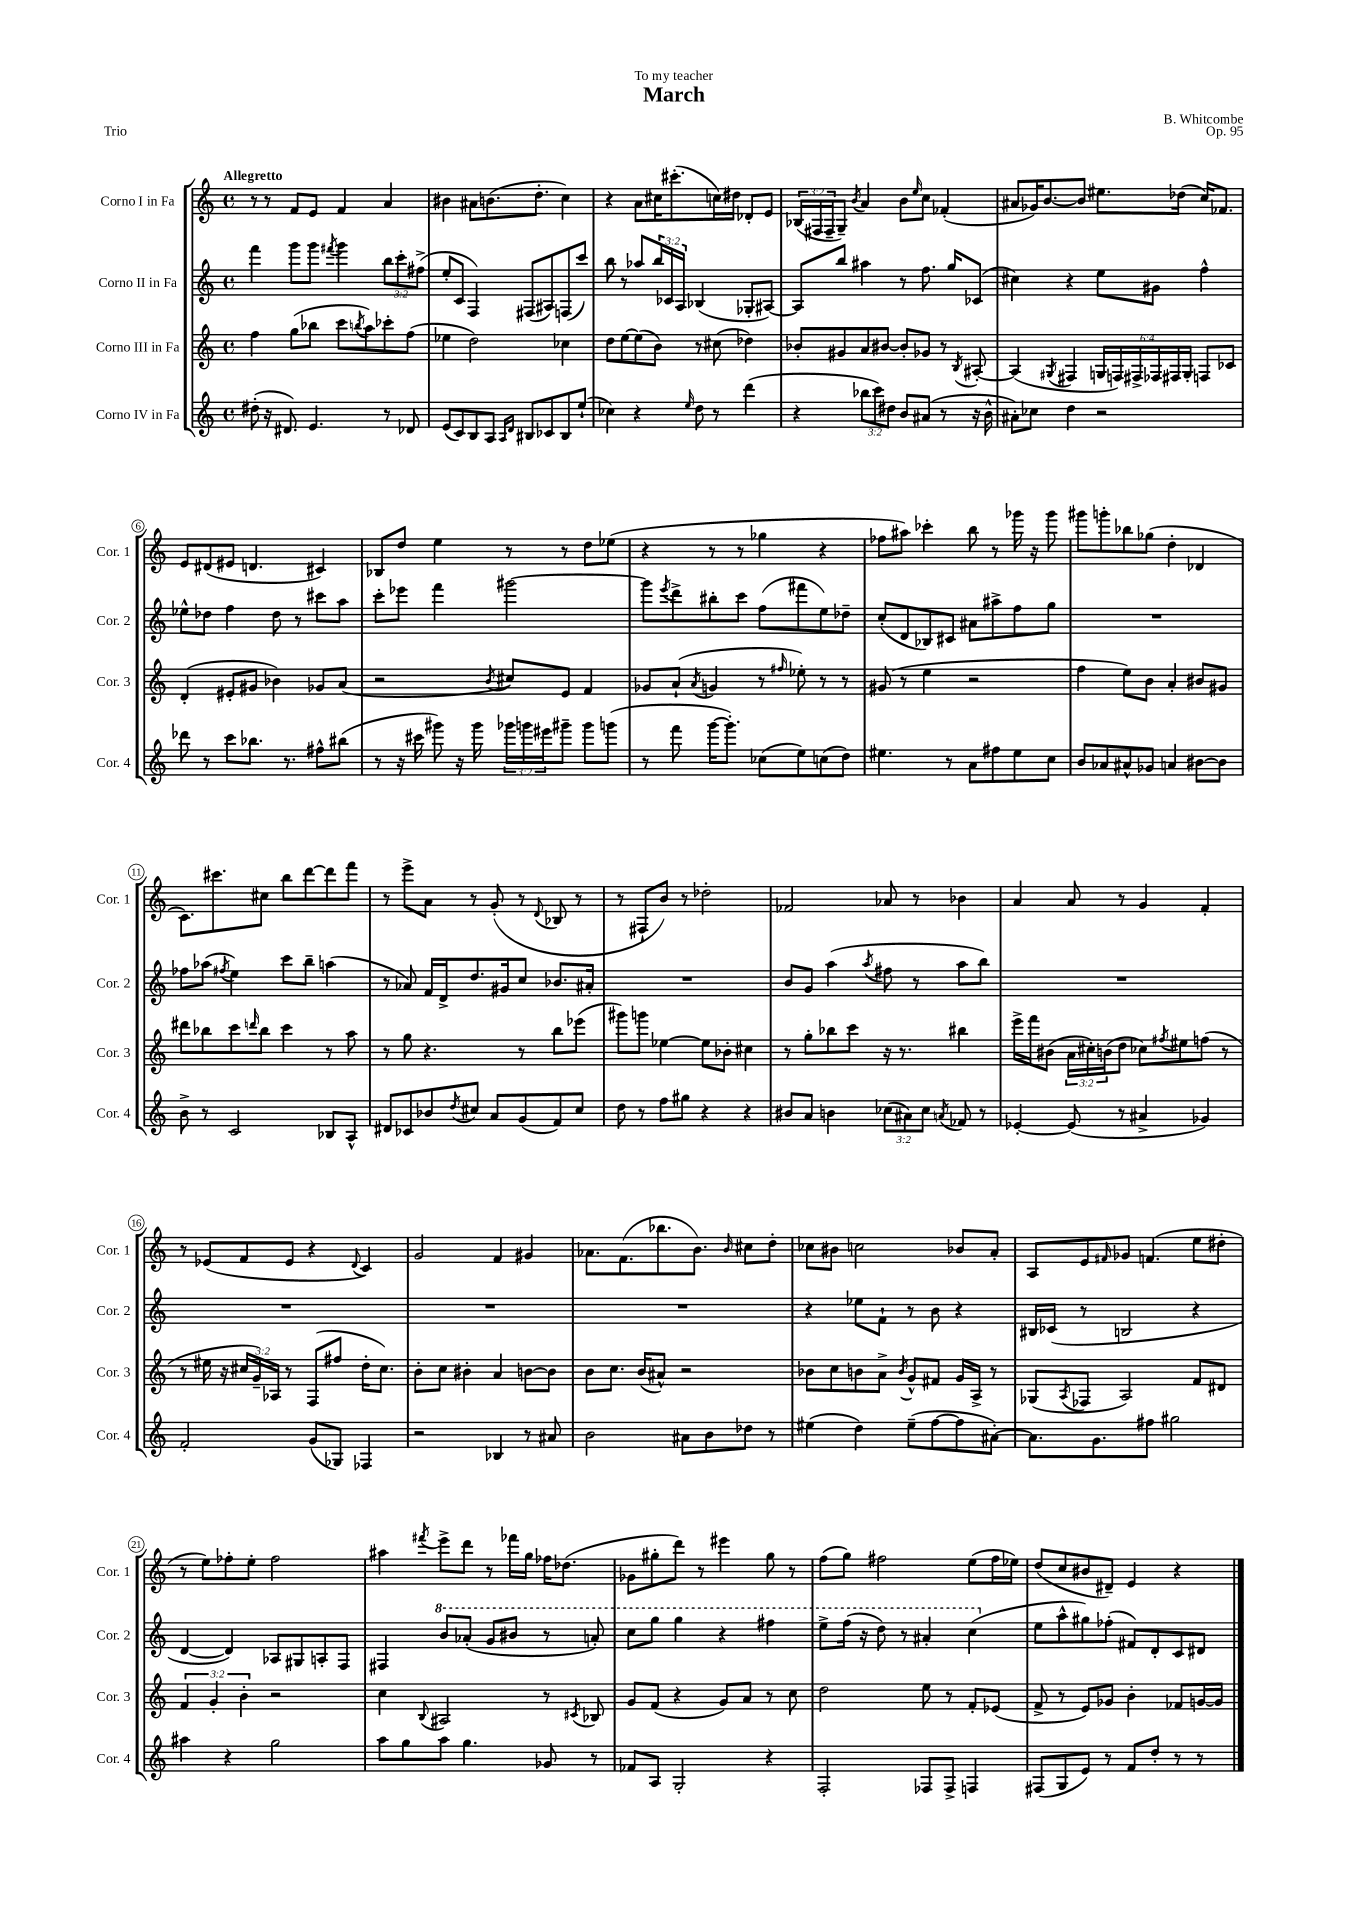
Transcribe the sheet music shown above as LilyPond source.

\header { title = "March" composer = "B. Whitcombe" dedication = "To my teacher" opus = "Op. 95" piece = "Trio" }
<<
\new StaffGroup <<
\new Staff = "s0" \with { instrumentName = "Corno I in Fa" shortInstrumentName = "Cor. 1" } {
    \clef treble \key c \major \defaultTimeSignature \time 4/4 \override Staff.TupletNumber.text = #tuplet-number::calc-fraction-text \tempo "Allegretto"
    r8 r8 f'8 e'8 f'4 a'4 |
    bis'4 ais'8 b'8.( d''8.-. c''4) |
    r4 a'8 cis''16 cis'''8.-.( c''16) dis''16 des'8-. e'8 |
    \tuplet 3/2 { bes16( fis16 fis16-- } g8--) \acciaccatura { b'8 } a'4 b'8 \grace { e''16 } c''8 fes'4-.( |
    ais'8 ges'16) b'8.~ b'8 eis''8. des''16( c''16) fes'8. |
    e'8 dis'8( eis'8 d'4. cis'4) |
    bes8 d''8 e''4 r8 r8 d''8 ees''8( |
    r4 r8 r8 ges''4 r4 |
    fes''8 ais''8) ces'''4-. b''8 r8 ges'''16 r16 ges'''8 |
    gis'''8 g'''8-. bes''8 ges''8( d''4-. des'4 |
    c'8.) cis'''8. cis''8 b''8 d'''8~ d'''8 f'''8 |
    r8 e'''8-> a'8 r8 g'8-.( r8 \appoggiatura { d'8 } bes8 r8 |
    r8 fis8-! b'8) r8 des''2-. |
    fes'2 aes'8 r8 bes'4 |
    a'4 a'8 r8 g'4 f'4-. |
    r8 ees'8( f'8 ees'8 r4 \appoggiatura { d'8 } c'4) |
    g'2 f'4 gis'4 |
    aes'8. f'8.( bes''8. b'8.) \grace { b'16 } cis''8 d''8-. |
    ces''8 bis'8 c''2 bes'8 a'8-. |
    a8 e'8 \grace { fis'16 } ges'8 f'4.( e''8 dis''8-. |
    r8 e''8) fes''8-. e''8-. fes''2 |
    ais''4 \acciaccatura { fis'''8 } e'''8-> d'''8 r8 fes'''16 g''16 fes''16 des''8.( |
    ges'8 gis''8-. d'''8) r8 eis'''4 gis''8 r8 |
    f''8( g''8) fis''2 e''8( fis''16 ees''16) |
    d''8( c''8 bis'8 dis'8--) e'4 r4 \bar "|." |
}
\new Staff = "s1" \with { instrumentName = "Corno II in Fa" shortInstrumentName = "Cor. 2" } {
    \clef treble \key c \major \defaultTimeSignature \time 4/4 \override Staff.TupletNumber.text = #tuplet-number::calc-fraction-text
    f'''4 g'''8 g'''8 \acciaccatura { fis'''8 } g'''4 \tuplet 3/2 { b''8 c'''8-. fis''8->( } |
    e''8-. c'8 f4) fis8( ais8) f8( c'''8) |
    b''8 r8 aes''8 \tuplet 3/2 { b''16 ces'16 a16 } bes4( ges8-. ais8~) |
    ais8 b''8 ais''4 r8 f''8. g''16 ces'8( |
    cis''4) r4 e''8 gis'8 f''4-^ |
    ees''8-^ des''8 f''4 des''8 r8 cis'''8 a''8 |
    c'''8-. ees'''8 f'''4 gis'''2~ |
    gis'''8 \acciaccatura { e'''8 } d'''8-> bis''8-. c'''8 f''8( fis'''8 e''8) des''8-- |
    c''8-.( d'8 bes8) cis'8 ais'8 ais''8-> f''8 g''8 |
    R1 |
    fes''8 aes''8( \acciaccatura { fis''8 } e''4) c'''8 b''8-- a''4( |
    r8 aes'8) f'16 d'16-> d''8. gis'16 c''8 bes'8. ais'16-. |
    R1 |
    b'8 g'8 a''4( \acciaccatura { a''8 } fis''8 r8 a''8 b''8) |
    R1 |
    R1 |
    R1 |
    R1 |
    r4 ees''8 f'8-! r8 b'8 r4 |
    bis16 ces'16( r8 b2 r4 |
    d'4~ d'4) aes8 gis8 a8-. f8 |
    fis4 \ottava #1 b''8 aes''8-.( g''8 bis''8 r8 a''8-.) |
    c'''8 g'''8 g'''4 r4 fis'''4 |
    e'''8-> f'''16( r16 d'''8) r8 ais''4-. c'''4( \ottava #0 |
    e''8 a''8-^ gis''8) fes''8-.( fis'8) d'8-. c'8 dis'8 \bar "|." |
}
\new Staff = "s2" \with { instrumentName = "Corno III in Fa" shortInstrumentName = "Cor. 3" } {
    \clef treble \key c \major \defaultTimeSignature \time 4/4 \override Staff.TupletNumber.text = #tuplet-number::calc-fraction-text
    f''4 g''8( bes''8 c'''8 \acciaccatura { b''8 } a''8) ces'''8-. f''8( |
    ees''4 d''2) ces''4 |
    d''8 e''8~ e''8( b'8) r8 cis''8( des''4) |
    bes'8-. gis'8 a'8 bis'8~ bis'8-. ges'8 r8 \acciaccatura { b8 } ais8~-. |
    ais4( \acciaccatura { gis8 } fis4 \tuplet 6/4 { g16 f16) fis16-> fes16 fis16 g16-. } f8 ces'8 |
    d'4-.( eis'8-. gis'8 bes'4) ges'8 a'8( |
    r2 \acciaccatura { b'8 } cis''8) e'8 f'4 |
    ges'8 a'8-!( \acciaccatura { a'8 } g'4 r8 \grace { fis''16 } ees''8-.) r8 r8 |
    gis'8( r8 e''4 r2 |
    f''4 e''8) b'8 a'4-. bis'8 gis'8 |
    dis'''8 bes''8 c'''8 \grace { d'''16 } bes''8 c'''4 r8 a''8 |
    r8 g''8 r4. r8 b''8 ees'''8( |
    gis'''8) g'''8 ees''4~ ees''8 bes'8-. cis''4 |
    r8 g''8-. bes''8 c'''8 r16 r8. bis''4 |
    e'''16-> f'''16 bis'8( \tuplet 3/2 { a'16 cis''16-.) b'16( } d''8 ces''8) \acciaccatura { fis''8 } eis''8 f''8( r8 |
    r8 eis''16 r16 \tuplet 3/2 { cis''16 g'16--) aes16 } r8 f8( fis''8 d''16-. cis''8.) |
    b'8-. c''8 bis'4-. a'4 b'8~ b'8 |
    b'8 c''8. b'16( ais'8-^) r2 |
    bes'8 c''8 b'8 a'8-> \acciaccatura { b'8 } g'8-^ fis'8 g'16 a16-> r8 |
    ges8( \acciaccatura { a8 } fes8 a2) f'8 dis'8 |
    \tuplet 3/2 { f'4 g'4-. b'4-. } r2 |
    c''4 \appoggiatura { b8 } ais2 r8 \acciaccatura { cis'8 } bes8 |
    g'8 f'8( r4 g'8) a'8 r8 c''8 |
    d''2 e''8 r8 f'8-. ees'8( |
    f'8-> r8 e'8) ges'8 b'4-. fes'8 g'16~ g'16 \bar "|." |
}
\new Staff = "s3" \with { instrumentName = "Corno IV in Fa" shortInstrumentName = "Cor. 4" } {
    \clef treble \key c \major \defaultTimeSignature \time 4/4 \override Staff.TupletNumber.text = #tuplet-number::calc-fraction-text
    dis''8-.( r16 dis'8.) e'4. r8 des'8 |
    e'8( c'8) b8 a8 \grace { a16 d'16 } bis8 ces'8 bis8 e''8-!( |
    ces''4) r4 \grace { e''16 } d''8 r8 d'''4( |
    r4 \tuplet 3/2 { bes''8 c'''8) dis''8 } b'8 ais'8( r8 r16 b'16-^ |
    ais'8-.) ces''8 d''4 r2 |
    des'''8 r8 c'''8 bes''8. r8. fis''8-^ bis''8( |
    r8 r16 cis'''16 gis'''8) r16 gis'''16 \tuplet 3/2 { ges'''16 g'''16 eis'''16 } gis'''8-- gis'''8 g'''8( |
    r8 f'''8 g'''16~ g'''8.-.) ces''8( e''8) c''8( d''8) |
    eis''4. r8 a'8 fis''8 eis''8 c''8 |
    b'8 aes'8 ais'8-^ ges'8 a'4 bis'8~ bis'8 |
    b'8-> r8 c'2 bes8 a8-^ |
    dis'8 ces'8 bes'8 \acciaccatura { d''8 } cis''8 a'8 g'8( f'8) cis''8 |
    d''8 r8 f''8 gis''8 r4 r4 |
    bis'8 a'8 b'4 \tuplet 3/2 { ces''8( ais'8) ces''8 } \acciaccatura { a'8 } fes'8 r8 |
    ees'4~-. ees'8( r8 ais'4-> ges'4) |
    f'2-. g'8( ges8) fes4 |
    r2 bes4 r8 ais'8 |
    b'2 ais'8 b'8 des''8 r8 |
    eis''4( d''4) eis''8--( f''8~ f''8 ais'8~-.) |
    ais'8. g'8. fis''8 gis''2 |
    ais''4 r4 g''2 |
    a''8 g''8 a''8 g''4. ges'8 r8 |
    fes'8 a8 g2-. r4 |
    f2-. fes8 fes8-> f4 |
    fis8( g8 e'8) r8 f'8 d''8-. r8 r8 \bar "|." |
}
>>
>>
\layout { \context { \Score \override BarNumber.stencil = #(make-stencil-circler 0.1 0.3 ly:text-interface::print) } }
